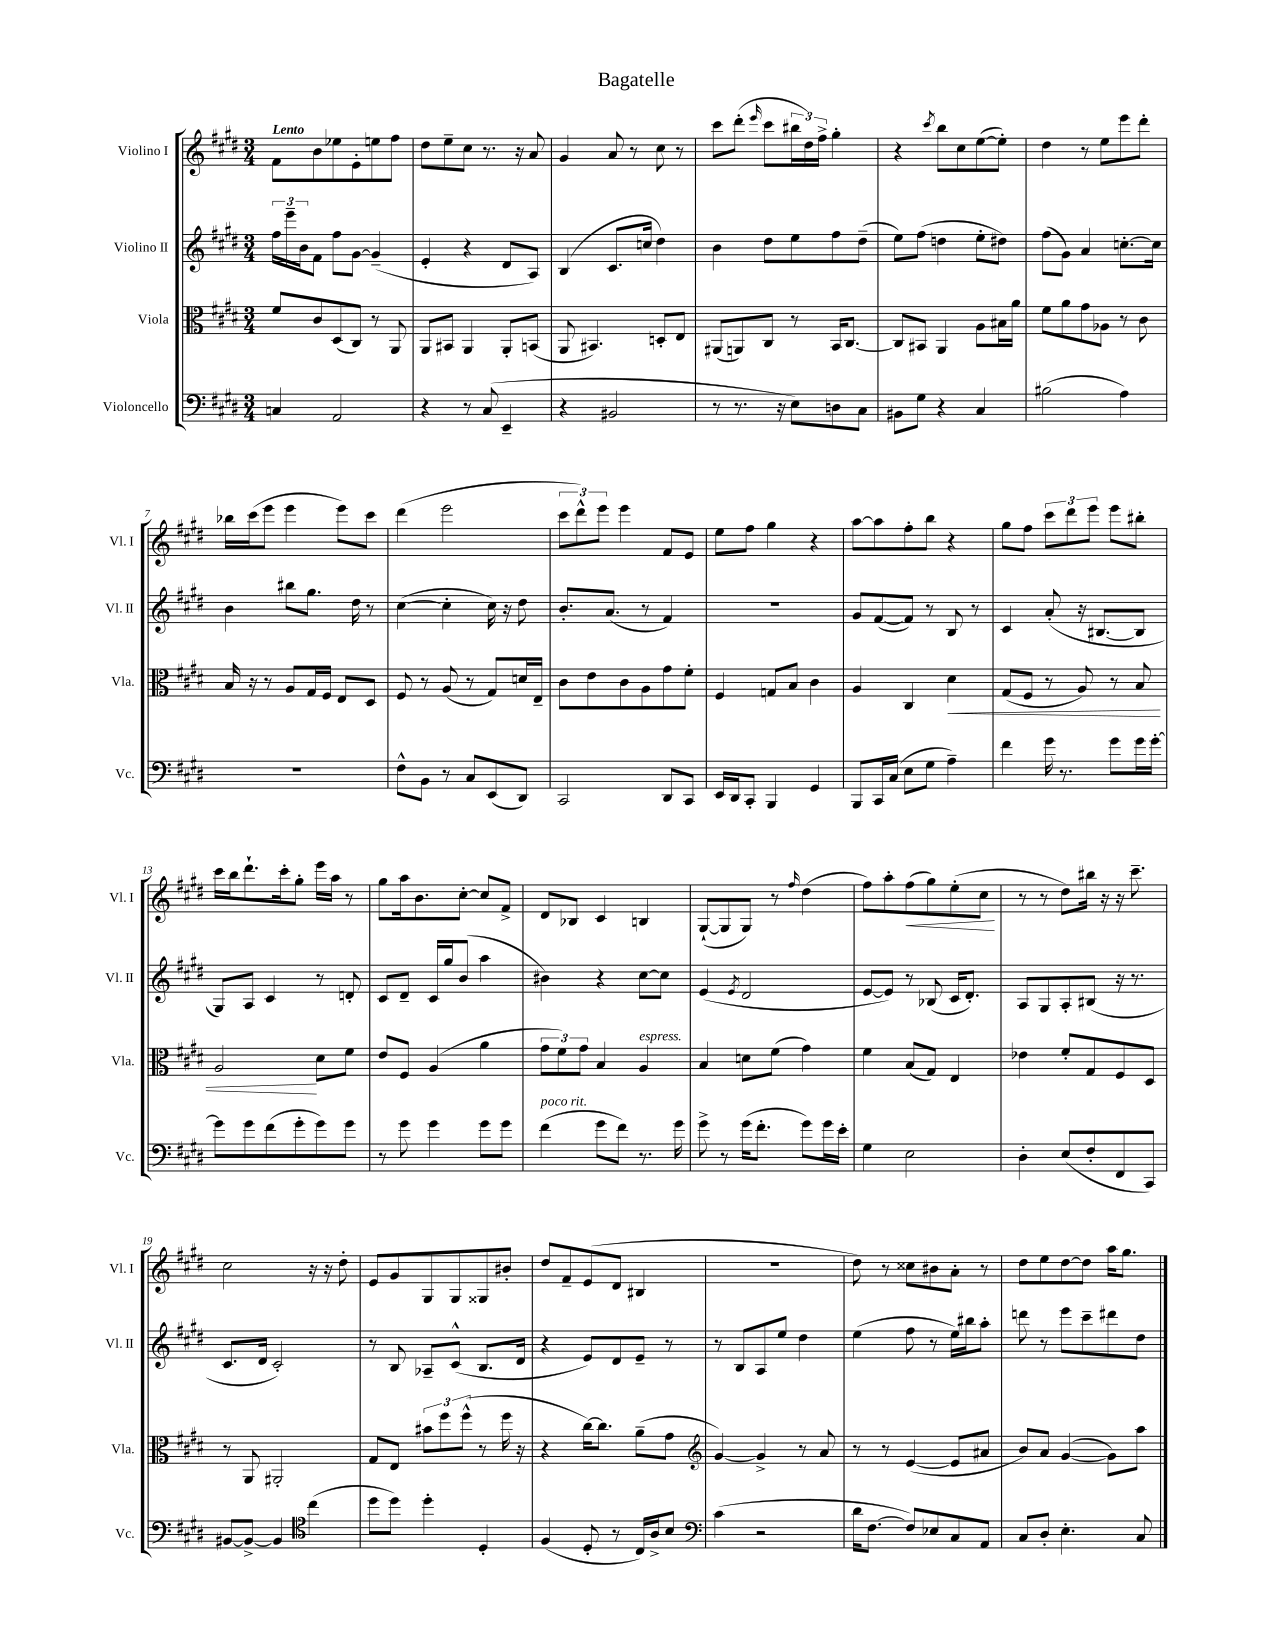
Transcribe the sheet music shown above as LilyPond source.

\header { title = "Bagatelle" }
<<
\new StaffGroup <<
\new Staff = "s0" \with { instrumentName = "Violino I" shortInstrumentName = "Vl. I" } {
    \clef treble \key e \major \numericTimeSignature \time 3/4 \tempo "Lento"
    fis'8 b'8 ees''8 e'8-. e''8 fis''8 |
    dis''8 e''8-- cis''8 r8. r16 a'8 |
    gis'4 a'8 r8 cis''8 r8 |
    cis'''8 dis'''8-.( \grace { e'''16 } cis'''8 \tuplet 3/2 { bis''16 dis''16) fis''16-> } gis''4-. |
    r4 \acciaccatura { cis'''8 } b''8 cis''8 e''8~( e''8-.) |
    dis''4 r8 e''8 e'''8 dis'''8-. |
    bes''16 cis'''16( e'''8 e'''4 e'''8) cis'''8 |
    dis'''4( e'''2 |
    \tuplet 3/2 { cis'''8 dis'''8-^) e'''8 } e'''4 fis'8 e'8 |
    e''8 fis''8 gis''4 r4 |
    a''8~ a''8 fis''8-. b''8 r4 |
    gis''8 fis''8 \tuplet 3/2 { cis'''8 dis'''8 e'''8 } e'''8 bis''8-. |
    cis'''16 b''16 dis'''8.-! cis'''16-. gis''8-. e'''16 a''16 r8 |
    gis''8 a''16 b'8. cis''8~-. cis''8 fis'8-> |
    dis'8 bes8 cis'4 b4 |
    gis8~-!( gis8 gis8) r8 \grace { fis''16 } dis''4( |
    fis''8) a''8-. fis''8\<( gis''8) e''8-.( cis''8\! |
    r8 r8 dis''8) bis''16 r16 r16 cis'''8.-- |
    cis''2 r16 r16 dis''8-. |
    e'8 gis'8 gis8 gis8 gisis8 bis'8-. |
    dis''8 fis'8-- e'8( dis'8 bis4 |
    R2. |
    dis''8) r8 cisis''8 bis'8 a'8-. r8 |
    dis''8 e''8 dis''8~ dis''8 a''16 gis''8. \bar "|." |
}
\new Staff = "s1" \with { instrumentName = "Violino II" shortInstrumentName = "Vl. II" } {
    \clef treble \key e \major \numericTimeSignature \time 3/4
    \tuplet 3/2 { fis''16 e'''16-- b'16 } fis'8 fis''8 gis'8~ gis'4--( |
    e'4-. r4 dis'8 a8) |
    b4( cis'8. c''16 dis''4) |
    b'4 dis''8 e''8 fis''8 dis''8--( |
    e''8) fis''8( d''4 e''8-. dis''8) |
    fis''8( gis'8) a'4 c''8.~-. c''16 |
    b'4 bis''8 gis''8. dis''16 r8 |
    cis''4~( cis''4-. cis''16) r16 dis''8 |
    b'8.-. a'8.( r8 fis'4) |
    R2. |
    gis'8 fis'8~( fis'8) r8 b8 r8 |
    cis'4 a'8-.( r16 bis8.~ bis8 |
    gis8) a8 cis'4 r8 d'8-. |
    cis'8 dis'8-- cis'16 gis''16 b'8( a''4 |
    bis'4) r4 cis''8~ cis''8 |
    e'4( \acciaccatura { e'8 } dis'2 |
    e'8~ e'8) r8 bes8( cis'16 dis'8.-.) |
    a8 gis8 a8-. bis8( r16 r8. |
    cis'8. dis'16 cis'2-.) |
    r8 b8 aes8-- cis'8-^( b8. dis'16 |
    r4 e'8) dis'8 e'8-- r8 |
    r8 b8 a8 e''8 dis''4 |
    e''4( fis''8 r8 e''16) bis''16 a''8-. |
    d'''8 r8 e'''8 cis'''8-- dis'''8 dis''8 \bar "|." |
}
\new Staff = "s2" \with { instrumentName = "Viola" shortInstrumentName = "Vla." } {
    \clef alto \key e \major \numericTimeSignature \time 3/4
    fis'8 cis'8 dis8( cis8) r8 a,8 |
    a,8 bis,8 a,4 a,8-. b,8( |
    a,8 bis,4.) d8-. e8 |
    ais,8( a,8) cis8 r8 b,16 cis8.~ |
    cis8 bis,8 a,4 a8 bis16 a'16 |
    fis'8 a'8 gis'8 aes8 r8 cis'8 |
    b16 r16 r8 a8 gis16 fis16 e8 dis8 |
    fis8 r8 a8( r8 gis8) d'16 e16-- |
    cis'8 e'8 cis'8 a8 gis'8 fis'8-. |
    fis4 g8 b8 cis'4 |
    a4 cis4 dis'4\< |
    gis8( fis8 r8 a8) r8 b8 |
    a2\! dis'8 fis'8 |
    e'8 fis8 a4( a'4 |
    \tuplet 3/2 { gis'8 fis'8) gis'8 } b4 a4^\markup { \italic "espress." } |
    b4 d'8 fis'8( gis'4) |
    fis'4 b8( gis8) e4 |
    ees'4 fis'8-. gis8 fis8 dis8 |
    r8 a,8 ais,2-. |
    gis8 e8 \tuplet 3/2 { bis'8 fis''8 fis''8-^( } r8 fis''16 r16 |
    r4 cis''16~) cis''8. a'8--( gis'8 |
    \clef treble gis'4~) gis'4-> r8 a'8 |
    r8 r8 e'4~( e'8 ais'8 |
    b'8) a'8 gis'4~( gis'8) a''8 \bar "|." |
}
\new Staff = "s3" \with { instrumentName = "Violoncello" shortInstrumentName = "Vc." } {
    \clef bass \key e \major \numericTimeSignature \time 3/4
    c4 a,2 |
    r4 r8 cis8( e,4-- |
    r4 bis,2 |
    r8 r8. r16 e8) d8 cis8 |
    bis,8 gis8 r4 cis4 |
    bis2( a4) |
    R2. |
    fis8-^ b,8 r8 cis8 e,8( dis,8) |
    cis,2 dis,8 cis,8 |
    e,16 dis,16 cis,8-. b,,4 gis,4 |
    b,,8 cis,16 cis16( e8 gis8 a4--) |
    fis'4 gis'16 r8. gis'8 gis'16 gis'16~-. |
    gis'8 gis'8 fis'8( gis'8-. gis'8) gis'8 |
    r8 gis'8 gis'4 gis'8 gis'8 |
    fis'4^\markup { \italic "poco rit." }( gis'8 fis'8) r8. gis'16 |
    gis'8-> r8 gis'16( fis'8.-. gis'8) gis'16 e'16-. |
    gis4 e2 |
    dis4-. e8( fis8-. fis,8 cis,8) |
    bis,8~ bis,8~-> bis,4 \clef tenor cis''4( |
    dis''8 dis''8) dis''4-. dis4-. |
    fis4( dis8-. r8 cis16) a16-> b8 |
    \clef bass cis'4( r2 |
    dis'16 fis8.~ fis8) ees8 cis8 a,8 |
    cis8 dis8-. e4.-. cis8 \bar "|." |
}
>>
>>
